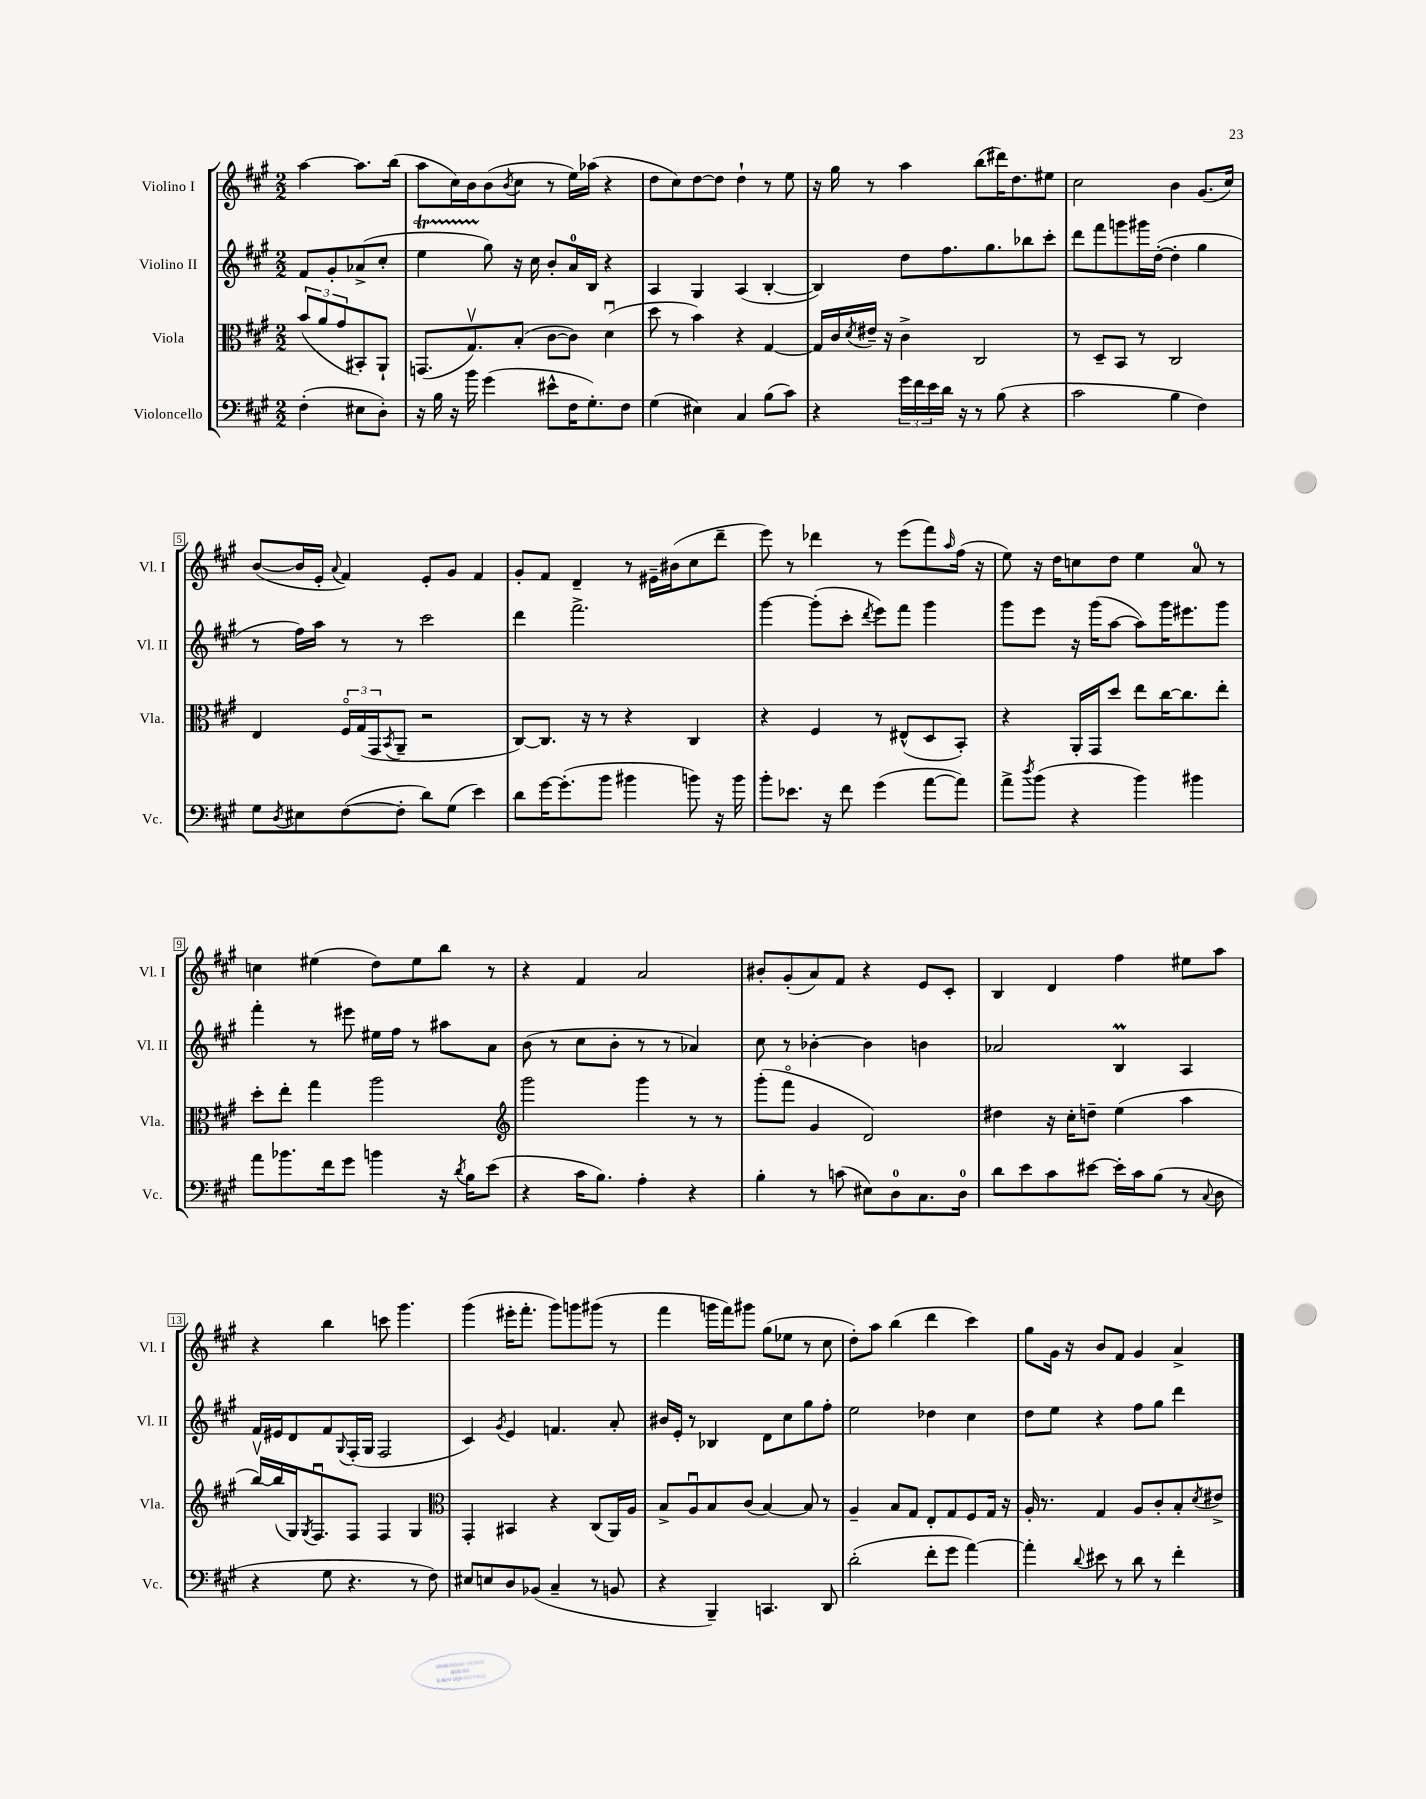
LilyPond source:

<<
\new StaffGroup <<
\new Staff = "s0" \with { instrumentName = "Violino I" shortInstrumentName = "Vl. I" } {
    \clef treble \key a \major \numericTimeSignature \time 2/2 \partial 2
    a''4~ a''8. b''16( |
    a''8 cis''16) b'16 b'8( \acciaccatura { b'8 } cis''8 r8 e''16) aes''16( r4 |
    d''8 cis''8) d''8~ d''8 d''4-! r8 e''8 |
    r16 gis''16 r8 a''4 b''8( dis'''16) d''8. eis''8 |
    cis''2 b'4 gis'8.( cis''16) |
    b'8~( b'16 e'16-. \appoggiatura { a'8 } fis'4) e'8-. gis'8 fis'4 |
    gis'8-. fis'8 d'4-- r8 eis'16-- bis'16( cis''8 d'''8-- |
    e'''8) r8 des'''4 r8 e'''8( fis'''8) \grace { a''16 } fis''16( r16 |
    e''8) r16 d''16 c''8 d''8 e''4 a'8-0 r8 |
    c''4 eis''4( d''8) eis''8 b''8 r8 |
    r4 fis'4 a'2 |
    bis'8-. gis'8-.( a'8) fis'8 r4 e'8 cis'8-. |
    b4 d'4 fis''4 eis''8 a''8 |
    r4 b''4 c'''8 gis'''4. |
    gis'''4( eis'''16-. fis'''8.-. gis'''8) g'''8 gis'''8( r8 |
    fis'''4 g'''16 fis'''16) gis'''8 gis''8( ees''8 r8 cis''8 |
    d''8-.) a''8 b''4( d'''4 cis'''4) |
    gis''8 gis'16 r16 b'8 fis'8 gis'4 a'4-> \bar "|." |
}
\new Staff = "s1" \with { instrumentName = "Violino II" shortInstrumentName = "Vl. II" } {
    \clef treble \key a \major \numericTimeSignature \time 2/2 \partial 2
    fis'8 gis'8-. aes'8->( cis''8-. |
    e''4\startTrillSpan gis''8\stopTrillSpan) r16 cis''16 b'8-. a'16-0 b16 r4 |
    a4 gis4 a4( b4~-. |
    b4) d''8 fis''8. gis''8. bes''8 cis'''8-. |
    d'''8 fis'''8 g'''8 gis'''16 d''16~-.( d''4-. gis''4 |
    r8 fis''16) a''16 r8 r8 cis'''2 |
    d'''4 fis'''2.-> |
    gis'''4~ gis'''8-.( cis'''8-. \acciaccatura { d'''8 } e'''8) fis'''8 gis'''4 |
    gis'''8 e'''8 r16 gis'''16( a''8~ a''8) gis'''16 eis'''8. gis'''8 |
    fis'''4-. r8 eis'''8 eis''16 fis''16 r8 ais''8 a'8 |
    b'8( r8 cis''8 b'8-. r8 r8 aes'4) |
    cis''8 r8 bes'4~-. bes'4 b'4 |
    aes'2 b4\prall a4 |
    fis'16 eis'16 d'8 fis'8 \appoggiatura { gis8 } fis16-.( gis16 fis2 |
    cis'4) \acciaccatura { gis'8 } e'4 f'4. a'8-. |
    bis'16 e'16-. r8 bes4 d'8 cis''8 gis''8 fis''8-. |
    e''2 des''4 cis''4 |
    d''8 e''8 r4 fis''8 gis''8 d'''4 \bar "|." |
}
\new Staff = "s2" \with { instrumentName = "Viola" shortInstrumentName = "Vla." } {
    \clef alto \key a \major \numericTimeSignature \time 2/2 \partial 2
    \tuplet 3/2 { b'8( a'8 gis'8 } bis,8-.) a,8-! |
    g,8.( gis8.\upbow) b8-.( cis'8~ cis'8) d'4\downbow( |
    d''8 r8 b'4) r4 gis4~ |
    gis16 cis'16 \acciaccatura { d'8 } eis'16-- r16 cis'4-> cis2 |
    r8 d8-- b,8 r8 cis2 |
    e4 \tuplet 3/2 { fis16\flageolet gis16( gis,16 } \acciaccatura { b,8 } a,8-- r2 |
    cis8~) cis8. r16 r8 r4 cis4 |
    r4 fis4 r8 eis8-^( d8 b,8-.) |
    r4 a,16-. gis,16 d''8 e''8 cis''16~ cis''8. e''8-. |
    d''8-. e''8-. gis''4 a''2 |
    \clef treble gis'''2 gis'''4 r8 r8 |
    gis'''8-.( fis'''8\flageolet gis'4 d'2) |
    dis''4 r16 cis''16-. d''8-- e''4( a''4 |
    b''16~\upbow) b''16( gis16) \acciaccatura { gis8 } fis8.\downbow fis8 fis4 gis4 |
    \clef alto gis,4-. bis,4 r4 cis8( a,16) a16 |
    b8-> a8\downbow b8 cis'8( b4~) b8 r8 |
    a4-- b8 gis8 e8-. gis8 fis8 gis16 r16 |
    a16-. r8. gis4 a8 cis'8-. b8-. \acciaccatura { d'8 } eis'8-> \bar "|." |
}
\new Staff = "s3" \with { instrumentName = "Violoncello" shortInstrumentName = "Vc." } {
    \clef bass \key a \major \numericTimeSignature \time 2/2 \partial 2
    fis4-.( eis8 d8-.) |
    r16 b16 r16 b'16 gis'4( eis'8-^ fis16 gis8.-.) fis8 |
    gis4( eis4) cis4 b8( cis'8) |
    r4 \tuplet 3/2 { gis'16 fis'16 e'16 } d'16 r16 r8 b8( r4 |
    cis'2 b4 fis4) |
    gis8 \acciaccatura { d8 } eis8 fis8~( fis8-. d'8) gis8( e'4) |
    d'8 gis'16~ gis'8.-.( b'8 bis'4 b'8) r16 b'16 |
    b'8-. ees'8. r16 fis'8 gis'4( a'8~ a'8) |
    a'8-> \acciaccatura { d''8 } b'8( r4 b'4) bis'4 |
    a'8 bes'8. fis'16 gis'8 b'4 r16 \acciaccatura { d'8 } b16 e'8( |
    r4 cis'16 b8.) a4-. r4 |
    b4-. r8 c'8( eis8) d8-0 cis8. d16-0 |
    d'8 e'8 cis'8 eis'8~ eis'16-. cis'16 b8( r8 \appoggiatura { cis8 } d8 |
    r4 gis8 r4. r8 fis8) |
    eis8 e8 d8 bes,8( cis4-- r8 b,8 |
    r4 b,,4--) c,4. d,8 |
    d'2-.( fis'8-. gis'8 a'4~) |
    a'4-. \appoggiatura { d'8 } eis'8 r8 d'8 r8 fis'4-. \bar "|." |
}
>>
>>
\layout { \context { \Score \override BarNumber.stencil = #(make-stencil-boxer 0.1 0.3 ly:text-interface::print) } }
